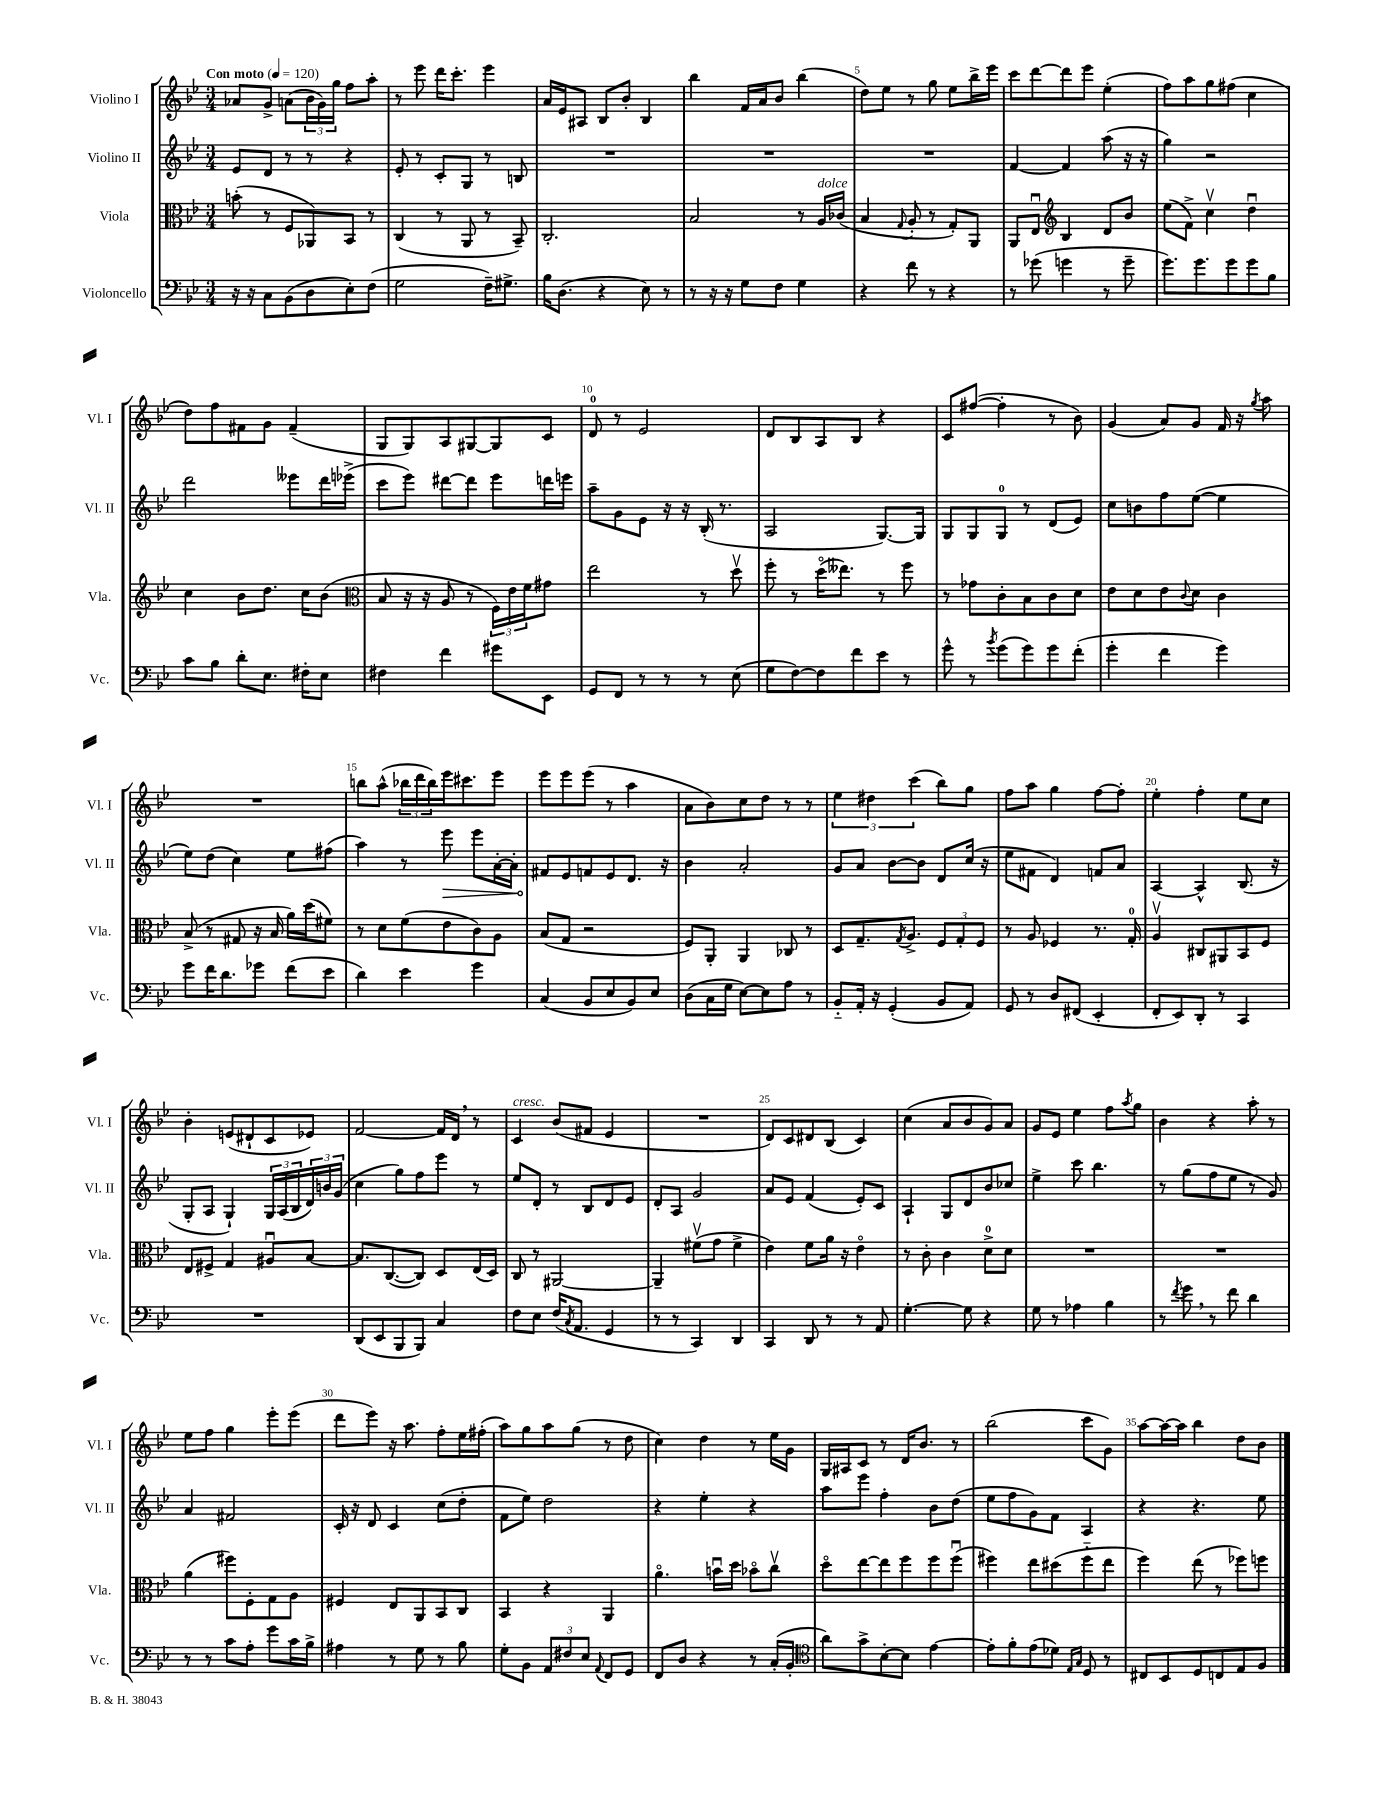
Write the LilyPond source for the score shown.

<<
\new StaffGroup <<
\new Staff = "s0" \with { instrumentName = "Violino I" shortInstrumentName = "Vl. I" } {
    \clef treble \key bes \major \numericTimeSignature \time 3/4 \tempo "Con moto" 4 = 120
    aes'8 g'8-> a'8( \tuplet 3/2 { bes'16 g'16) g''16 } f''8 a''8-. |
    r8 ees'''8 d'''16 c'''8.-. ees'''4 |
    a'16 ees'16 ais8 bes8 bes'8-. bes4 |
    bes''4 f'16 a'16 bes'8 bes''4( |
    d''8) ees''8 r8 g''8 ees''8 bes''16-> ees'''16 |
    c'''8 d'''8~ d'''8 ees'''8 ees''4-.( |
    f''8) a''8 g''8 fis''8( c''4 |
    d''8) f''8 fis'8 g'8 fis'4--( |
    g8 g8) a8 gis8~ gis8 c'8 |
    d'8-0 r8 ees'2 |
    d'8 bes8 a8 bes8 r4 |
    c'8 fis''8~( fis''4-. r8 bes'8) |
    g'4( a'8) g'8 f'16 r16 \acciaccatura { g''8 } a''8 |
    R2. |
    b''8 a''8-^( \tuplet 3/2 { bes''16 d'''16 bes''16) } ees'''16 cis'''8. ees'''8 |
    ees'''8 ees'''8 ees'''8( r8 a''4 |
    a'8 bes'8) c''8 d''8 r8 r8 |
    \tuplet 3/2 { ees''4 dis''4 c'''4( } bes''8) g''8 |
    f''8 a''8 g''4 f''8~ f''8-. |
    ees''4-. f''4-. ees''8 c''8 |
    bes'4-. e'8( dis'8-! c'8 ees'8) |
    f'2~ f'16 d'16 \breathe r8 |
    c'4^\markup { \italic "cresc." } bes'8( fis'8 ees'4 |
    R2. |
    d'8) c'8 dis'8 bes8( c'4) |
    c''4( a'8 bes'8 g'8) a'8 |
    g'8 ees'8 ees''4 f''8 \acciaccatura { a''8 } g''8 |
    bes'4 r4 a''8-. r8 |
    ees''8 f''8 g''4 ees'''8-. ees'''8( |
    d'''8 ees'''8) r16 a''8. f''8-. ees''16 fis''16-.( |
    a''8) g''8 a''8 g''8( r8 d''8 |
    c''4) d''4 r8 ees''16 g'16 |
    g16 ais16 c'8 r8 d'16 bes'8. r8 |
    bes''2( c'''8 g'8) |
    a''8~ a''16~ a''16 bes''4 d''8 bes'8 \bar "|." |
}
\new Staff = "s1" \with { instrumentName = "Violino II" shortInstrumentName = "Vl. II" } {
    \clef treble \key bes \major \numericTimeSignature \time 3/4
    ees'8 d'8 r8 r8 r4 |
    ees'8-. r8 c'8-. g8 r8 b8 |
    R2. |
    R2. |
    R2. |
    f'4~ f'4 a''8( r16 r16 |
    g''4) r2 |
    d'''2 eeses'''8 d'''16 ees'''16->( |
    c'''8 ees'''8) dis'''8~ dis'''8 ees'''8 d'''16 e'''16 |
    a''8-- g'8 ees'8 r16 r16 bes16-.( r8. |
    a2 g8.~) g16 |
    g8 g8 g8-0 r8 d'8( ees'8) |
    c''8 b'8 f''8 ees''8~( ees''4 |
    ees''8) d''8( c''4) ees''8 fis''8( |
    a''4) r8 \once \override Hairpin.circled-tip = ##t ees'''8\> ees'''8 a'16~-. a'16-. |
    fis'8\! ees'8 f'8 ees'8 d'8. r16 |
    bes'4 a'2-. |
    g'8 a'8 bes'8~ bes'8 d'8 c''16( r16 |
    ees''8 fis'8 d'4) f'8 a'8 |
    a4~ a4-^ bes8.( r16 |
    g8-. a8 g4-!) \tuplet 3/2 { g16 a16( bes16 } \tuplet 3/2 { d'16) b'16 g'16( } |
    c''4 g''8) f''8 ees'''8 r8 |
    ees''8 d'8-. r8 bes8 d'8 ees'8 |
    d'8-. a8 g'2 |
    a'8 ees'8 f'4( ees'8-.) c'8 |
    a4-! g8 d'8 bes'8 ces''8 |
    ees''4-> c'''8 bes''4. |
    r8 g''8( f''8 ees''8 r8 g'8) |
    a'4 fis'2 |
    c'16-. r16 d'8 c'4 c''8( d''8-. |
    f'8 ees''8) d''2 |
    r4 ees''4-. r4 |
    a''8 ees'''8 f''4-. bes'8 d''8( |
    ees''8 f''8 g'8) f'8 a4 |
    r4 r4. ees''8 \bar "|." |
}
\new Staff = "s2" \with { instrumentName = "Viola" shortInstrumentName = "Vla." } {
    \clef alto \key bes \major \numericTimeSignature \time 3/4
    b'8-.( r8 f8 aes,8) bes,8 r8 |
    c4( r8 a,8 r8 bes,8--) |
    c2.-. |
    bes2 r8 a16^\markup { \italic "dolce" } ces'16( |
    bes4 \appoggiatura { g8 } a8-. r8 g8-.) a,8 |
    a,8 ees8\downbow \clef treble bes4 d'8 bes'8 |
    ees''8( f'8->) c''4\upbow d''4\downbow |
    c''4 bes'8 d''8. c''16 bes'8( |
    \clef alto bes8 r16 r16 a8 r8 \tuplet 3/2 { f16) ees'16 f'16 } gis'8 |
    ees''2 r8 d''8\upbow |
    f''8-. r8 d''16\flageolet( eeses''8.) r8 f''8 |
    r8 ges'8 c'8-. bes8 c'8 d'8 |
    ees'8 d'8 ees'8 \appoggiatura { c'8 } d'8 c'4 |
    bes8->( r8 gis8 r16 bes16 a'16) d''16( fis'8) |
    r8 d'8 f'8( ees'8 c'8) a8 |
    bes8( g8 r2 |
    f8) a,8-. a,4 ces8 r8 |
    d8 g8.-- \acciaccatura { g8 } a8.-> \tuplet 3/2 { f8 g8-. f8 } |
    r8 a8 fes4 r8. g16-0-. |
    a4\upbow cis8 ais,8 bes,8 f8 |
    ees8 fis8-> g4 ais8\downbow bes8~ |
    bes8. c8.~( c8) d8 ees16( d16) |
    c8 r8 ais,2~ |
    ais,4-- fis'8\upbow( g'8 fis'4-> |
    ees'4) f'8 a'16 r16 ees'4\flageolet |
    r8 c'8-. c'4 d'8-0-> d'8 |
    R2. |
    R2. |
    a'4( fis''8) f8-. g8 a8 |
    fis4 ees8 a,8 bes,8 c8 |
    bes,4 r4 a,4 |
    a'4.\flageolet b'16\downbow d''16 bes'8\flageolet c''8\upbow |
    d''8\flageolet ees''8~ ees''8 f''8 f''8 f''8\downbow( |
    fis''4) ees''8 dis''8( fis''8-_ ees''8 |
    f''4) ees''8( r8 fes''8) f''8 \bar "|." |
}
\new Staff = "s3" \with { instrumentName = "Violoncello" shortInstrumentName = "Vc." } {
    \clef bass \key bes \major \numericTimeSignature \time 3/4
    r16 r16 c8 bes,8( d8 ees8-.) f8( |
    g2 f16--) gis8.-> |
    bes16 d8.( r4 ees8) r8 |
    r8 r16 r16 g8 f8 g4 |
    r4 f'8 r8 r4 |
    r8 ges'8( g'4 r8 g'8-- |
    g'8.) g'8. g'8 g'8 bes8 |
    c'8 bes8 d'8-. ees8. fis16-. ees8 |
    fis4 f'4 gis'8 ees,8 |
    g,8 f,8 r8 r8 r8 ees8( |
    g8 f8~) f8 f'8 ees'8 r8 |
    g'8-^ r8 \acciaccatura { bes'8 } g'8( g'8) g'8 f'8-.( |
    g'4-. f'4 g'4) |
    g'8 f'16 d'8. ges'8 f'8( ees'8 |
    d'4) ees'4 g'4 |
    c4( bes,8 ees8 bes,8) ees8 |
    d8( c16 g16 ees8~) ees8 a8 r8 |
    bes,8-_ a,16-. r16 g,4-.( bes,8 a,8) |
    g,8 r8 d8 fis,8( ees,4-. |
    f,8-. ees,8) d,8-. r8 c,4 |
    R2. |
    d,8( ees,8 bes,,8 bes,,8) c4 |
    f8 ees8 f16( \acciaccatura { c8 } a,8. g,4 |
    r8 r8 c,4) d,4 |
    c,4 d,8 r8 r8 a,8 |
    g4.~-. g8 r4 |
    g8 r8 aes4 bes4 |
    r8 \acciaccatura { f'8 } g'8 \breathe r8 f'8 d'4 |
    r8 r8 c'8 a8-. g'8 c'16 bes16-> |
    ais4 r8 g8 r8 bes8 |
    g8-. bes,8 \tuplet 3/2 { a,8 fis8 ees8 } \appoggiatura { a,8 } f,8 g,8 |
    f,8 d8 r4 r8 c16-.( bes,16-. |
    \clef tenor a'8) g'8-> bes8~-. bes8 ees'4~ |
    ees'8-. f'8-. ees'8( des'8) \grace { ees16 g16 } d8 r8 |
    cis8 bes,8 d8 c8 ees8 f8 \bar "|." |
}
>>
>>
\layout { \context { \Score \override BarNumber.break-visibility = ##(#f #t #t) barNumberVisibility = #(every-nth-bar-number-visible 5) } }
